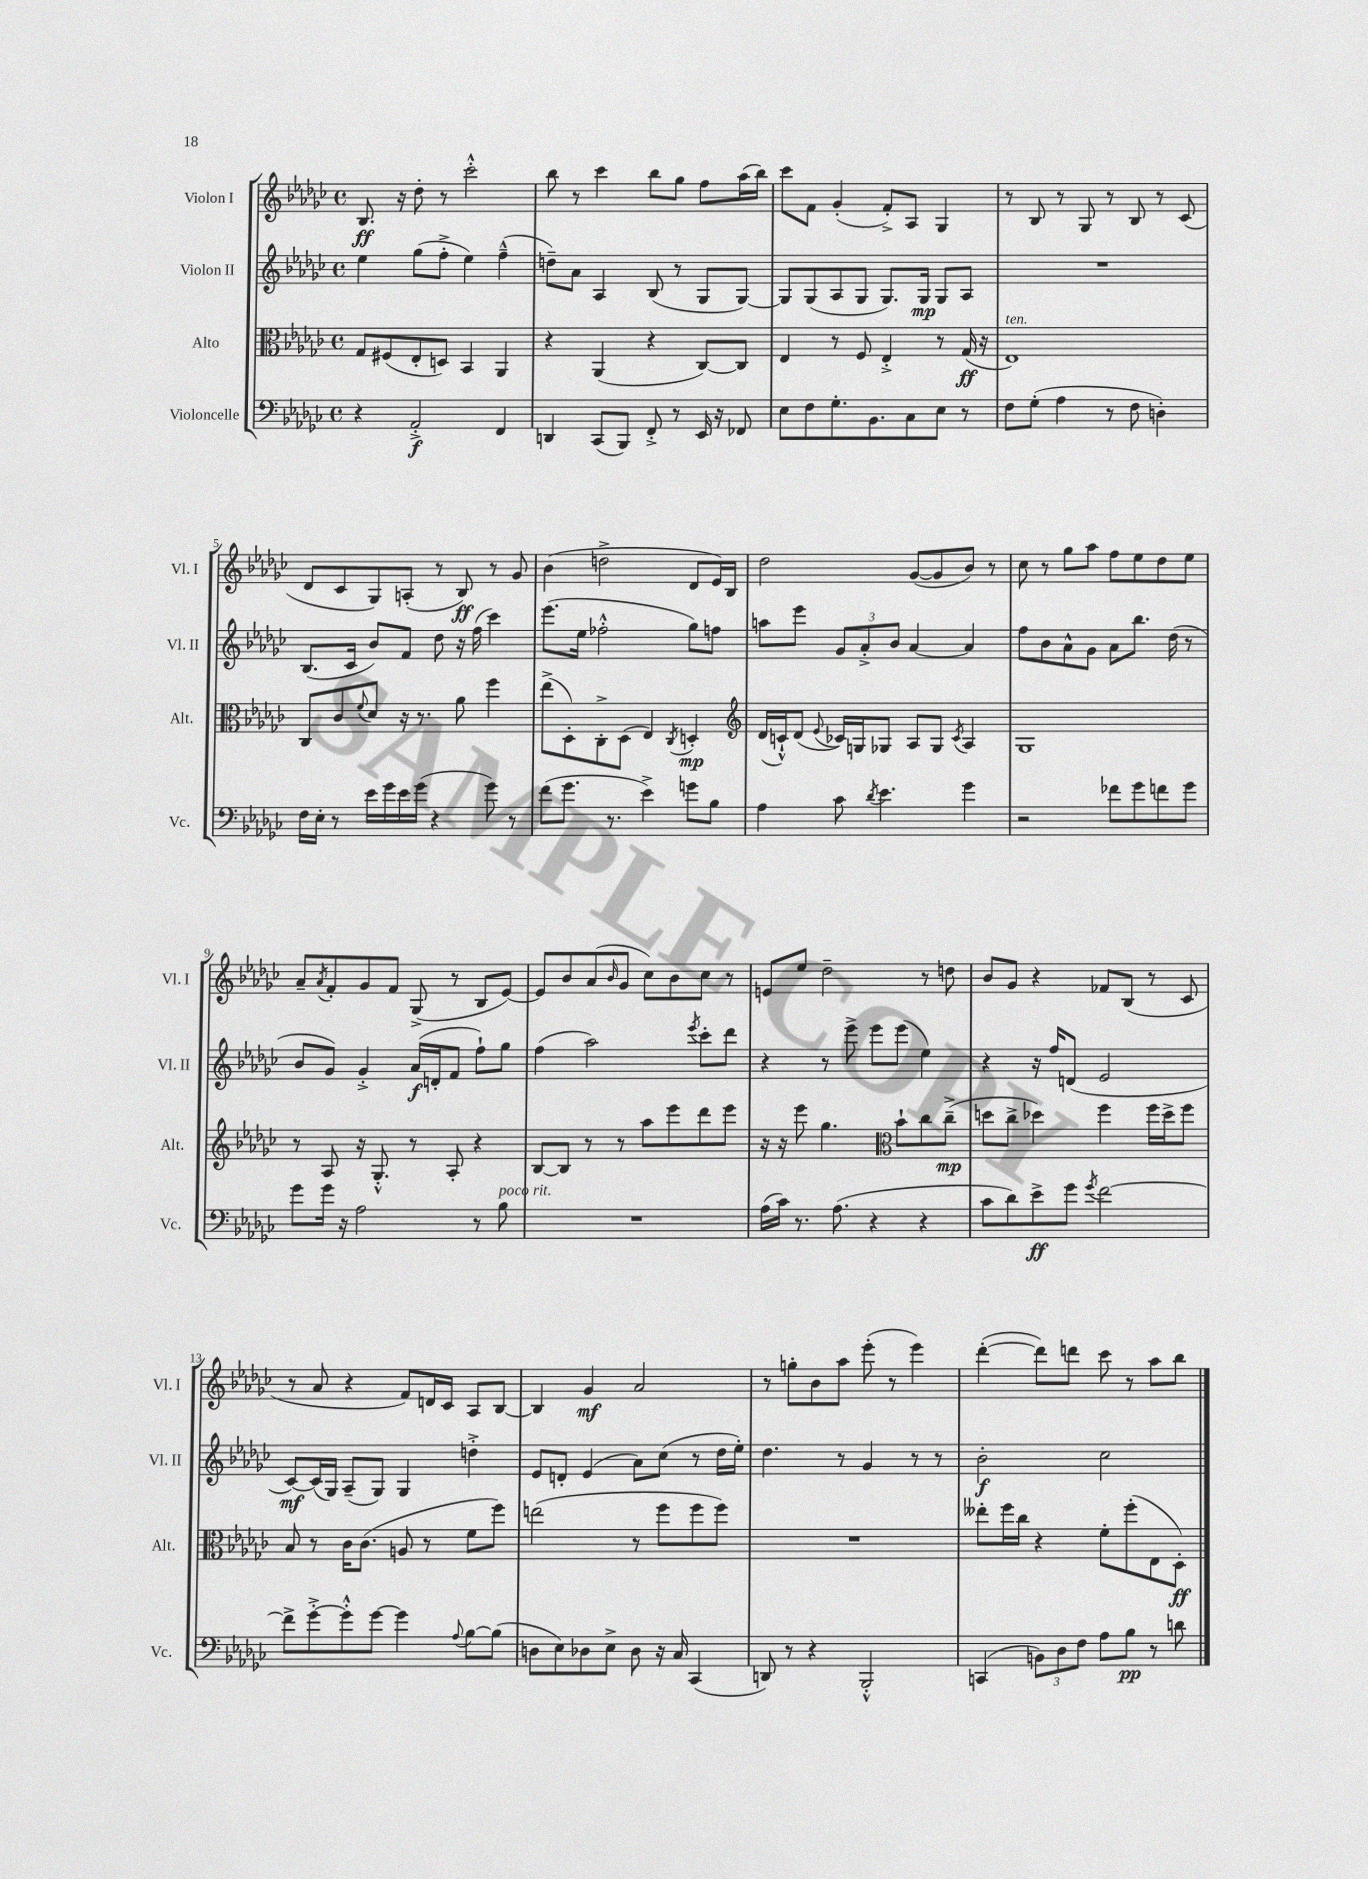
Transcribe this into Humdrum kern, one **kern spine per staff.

**kern	**dynam	**kern	**dynam	**kern	**dynam	**kern	**dynam
*part4	*part4	*part3	*part3	*part2	*part2	*part1	*part1
*staff4	*staff4	*staff3	*staff3	*staff2	*staff2	*staff1	*staff1
*I"Violoncelle	*	*I"Alto	*	*I"Violon II	*	*I"Violon I	*
*I'Vc.	*	*I'Alt.	*	*I'Vl. II	*	*I'Vl. I	*
*clefF4	*	*clefC3	*	*clefG2	*	*clefG2	*
*k[b-e-a-d-g-c-]	*	*k[b-e-a-d-g-c-]	*	*k[b-e-a-d-g-c-]	*	*k[b-e-a-d-g-c-]	*
*M4/4	*	*M4/4	*	*M4/4	*	*M4/4	*
*met(c)	*	*met(c)	*	*met(c)	*	*met(c)	*
=1	=1	=1	=1	=1	=1	=1	=1
4r	.	8G-/L	.	4ee-\	.	8.B-/	ff
.	.	(8F#X/	.	.	.	.	.
.	.	.	.	.	.	16r	.
2AA-'^/	f	8E-'/	.	(8gg-\L	.	8dd-'\	.
.	.	8Dn/J)	.	8ff'^\J	.	8r	.
.	.	4BB-/	.	4ee-\)	.	2ccc-'^^\	.
4FF/	.	4AA-/	.	(4ff~^^\	.	.	.
=2	=2	=2	=2	=2	=2	=2	=2
4DDn/	.	4r	.	8ddn~\L)	.	8bb-\	.
.	.	.	.	8a-\J	.	8r	.
(8CC-/L	.	(4AA-/	.	4A-/	.	4ccc-\	.
8BBB-/J)	.	.	.	.	.	.	.
8FF'^/	.	4r	.	(8B-/	.	8bb-\L	.
8r	.	.	.	8r	.	8gg-\J	.
16EE-/	.	[8C-/L)	.	8G-/L	.	8ff\L	.
16r	.	.	.	.	.	.	.
8FF-X/	.	8C-/J]	.	[8G-/J)	.	(16aa-\L	.
.	.	.	.	.	.	16bb-\JJ)	.
=3	=3	=3	=3	=3	=3	=3	=3
8E-\L	.	4E-/	.	8G-/L]	.	8ccc-\L	.
8F\	.	.	.	(8G-/	.	8f\J	.
8.G-'\	.	8r	.	8A-/	.	(4g-'/	.
.	.	8F/	.	8G-/J	.	.	.
8.BB-\	.	.	.	.	.	.	.
.	.	4E-'^/	.	8.G-/L)	.	8f'^/L)	.
8C-\	.	.	.	.	.	8A-/J	.
.	.	.	.	16G-/Jk	mp	.	.
8E-\J	.	8r	.	8G-/L	.	4G-/	.
8r	.	(16G-/	ff	8A-/J	.	.	.
.	.	16r	.	.	.	.	.
=4	=4	=4	=4	=4	=4	=4	=4
!	!	!LO:TX:a:i:t=ten.	!	!	!	!	!
8F\L	.	1E-)	.	1r	.	8r	.
(8G-'\J	.	.	.	.	.	8B-/	.
4A-\	.	.	.	.	.	8r	.
.	.	.	.	.	.	8G-/	.
8r	.	.	.	.	.	8r	.
8F\	.	.	.	.	.	8B-/	.
4Dn'\)	.	.	.	.	.	8r	.
.	.	.	.	.	.	(8c-/	.
!!LO:LB:g=z
=5	=5	=5	=5	=5	=5	=5	=5
16F\LL	.	8C-/L	.	(8.B-/L	.	8d-/L	.
16E-'\JJ	.	.	.	.	.	.	.
8r	.	8c-/	.	.	.	8c-/	.
.	.	.	.	16c-/Jk	.	.	.
.	.	8qqf/	.	.	.	.	.
16e-\LL	.	8d-/J	.	8b-/L)	.	8G-/)	.
16g-\	.	.	.	.	.	.	.
16e-\	.	16r	.	8f/J	.	(8An'/J	.
(16g-\JJ	.	8.r	.	.	.	.	.
4r	.	.	.	8dd-\	.	8r	.
.	.	8a-\	.	16r	.	8B-/)	ff
.	.	.	.	(16ff\	.	.	.
8g-\)	.	4ff\	.	4ccc-\)	.	8r	.
8r	.	.	.	.	.	8g-/	.
=6	=6	=6	=6	=6	=6	=6	=6
(8f\L	.	(8ee-^\L	.	(8.eee-\L	.	(4b-\	.
8.g-\J	.	8D-'\)	.	.	.	.	.
.	.	.	.	16ee-\Jk	.	.	.
.	.	8C-'^\	.	2ff-X'^^\	.	2ddn^\	.
8.r	.	.	.	.	.	.	.
.	.	(8D-\J	.	.	.	.	.
4e-^\)	.	4E-/)	.	.	.	.	.
.	.	8qC-/	.	.	.	.	.
8gn\L	.	4Dn'/	mp	8gg-\L)	.	8d-/L	.
8B-\J	.	.	.	8ffn\J	.	16e-/L)	.
.	.	.	.	.	.	16B-/JJ	.
=7	=7	=7	=7	=7	=7	=7	=7
*	*	*clefG2	*	*	*	*	*
4A-\	.	(16d-/LL	.	8aan\L	.	2dd-\	.
.	.	16cn`^^/J)	.	.	.	.	.
.	.	(8d-/J	.	8eee-\J	.	.	.
.	.	8qqe-/	.	.	.	.	.
8c-\	.	16c-X/LL)	.	12g-/L	.	.	.
.	.	16Gn/J	.	.	.	.	.
.	.	.	.	12a-'^/	.	.	.
8qd-/	.	.	.	.	.	.	.
4.e-\	.	8G-X/J	.	.	.	.	.
.	.	.	.	12b-/J	.	.	.
.	.	8A-/L	.	[4a-/	.	([8g-/L	.
.	.	8G-/J	.	.	.	8g-/]	.
.	.	8qc-/	.	.	.	.	.
4g-\	.	4A-/	.	4a-/]	.	8b-/J)	.
.	.	.	.	.	.	8r	.
=8	=8	=8	=8	=8	=8	=8	=8
2r	.	1G-	.	8ff\L	.	8cc-\	.
.	.	.	.	8b-\	.	8r	.
.	.	.	.	8a-^^\	.	8gg-\L	.
.	.	.	.	8g-\J	.	8aa-\J	.
8f-X\L	.	.	.	8a-\L	.	8ff\L	.
8g-\	.	.	.	8.bb-\J	.	8ee-\	.
8fn\	.	.	.	.	.	8dd-\	.
.	.	.	.	(16dd-\	.	.	.
8g-\J	.	.	.	8r	.	8ee-\J	.
!!LO:LB:g=z
=9	=9	=9	=9	=9	=9	=9	=9
8g-\L	.	8r	.	8b-/L	.	8a-~/L	.
.	.	.	.	.	.	8qa-/	.
16g-\Jk	.	8A-/	.	8g-/J)	.	8f'/	.
16r	.	.	.	.	.	.	.
2A-\	.	16r	.	4g-'^/	.	8g-/	.
.	.	8.G-'^^/	.	.	.	.	.
.	.	.	.	.	.	8f/J	.
.	.	8r	.	(16a-/LL	f	(8G-^/	.
.	.	.	.	16dn'/J	.	.	.
.	.	8A-'/	.	8f/J	.	8r	.
8r	.	4r	.	8ff`\L)	.	8B-/L	.
!LO:TX:a:i:t=poco rit.	!	!	!	!	!	!	!
8B-\	.	.	.	8gg-\J	.	[8e-/J)	.
=10	=10	=10	=10	=10	=10	=10	=10
1r	.	[8B-/L	.	(4ff\	.	8e-/L]	.
.	.	8B-/J]	.	.	.	8b-/	.
.	.	8r	.	2aa-\)	.	(8a-/	.
.	.	.	.	.	.	16qqb-/	.
.	.	8r	.	.	.	8g-/J	.
.	.	8aa-\L	.	.	.	8cc-\L)	.
.	.	8eee-\	.	.	.	8b-\	.
.	.	.	.	8qeee-/	.	.	.
.	.	8ddd-\	.	8ccc-'\L	.	8cc-\J	.
.	.	8eee-\J	.	8ddd-\J	.	8r	.
=11	=11	=11	=11	=11	=11	=11	=11
(16A-\LL	.	16r	.	4r	.	8en/L	.
16c-\JJ)	.	16r	.	.	.	.	.
8.r	.	8eee-\	.	.	.	8ee-/J	.
.	.	4.gg-\	.	8r	.	2dd-~\	.
(8.A-\	.	.	.	.	.	.	.
.	.	.	.	8eee-^\	.	.	.
4r	.	.	.	8eee-\L	.	.	.
*	*	*clefC3	*	*	*	*	*
.	.	8b-`\L	.	(8eee-\J	.	.	.
4r	.	8cc-\	.	4ee-\)	.	8r	.
.	.	(8cc-~^\J	mp	.	.	8ddn\	.
=12	=12	=12	=12	=12	=12	=12	=12
8c-\L	.	8ddn\L	.	4r	.	8b-/L	.
8d-\)	.	8cc-^\J	.	.	.	8g-/J	.
8e-^\	ff	4dd-X\)	.	16r	.	4r	.
.	.	.	.	16ff/KL	.	.	.
8g-\J	.	.	.	(8dn/J	.	.	.
8qg-/	.	.	.	.	.	.	.
[2f\	.	4ff\	.	2e-/	.	8f-X/L	.
.	.	.	.	.	.	(8B-/J	.
.	.	16ff\LL	.	.	.	8r	.
.	.	16dd-^\J	.	.	.	.	.
.	.	8ff\J	.	.	.	8c-/	.
!!LO:LB:g=z
=13	=13	=13	=13	=13	=13	=13	=13
8f^\L]	.	8B-/	.	[8c-/L)	mf	8r	.
[8g-'^\	.	8r	.	(16c-/L]	.	8a-/	.
.	.	.	.	16G-/JJ)	.	.	.
8g-'^^\]	.	16c-\KL	.	(8A-~/L	.	4r	.
.	.	(8.c-\J	.	.	.	.	.
[8g-\J	.	.	.	8G-/J)	.	.	.
4g-\]	.	8An/	.	4G-/	.	8f/L)	.
.	.	8r	.	.	.	16dn/L	.
.	.	.	.	.	.	16c-/JJ	.
8qqA-/	.	.	.	.	.	.	.
[8B-\L	.	8f\L	.	4ddn'^\	.	8A-/L	.
(8B-\J]	.	8ff\J)	.	.	.	[8B-/J	.
=14	=14	=14	=14	=14	=14	=14	=14
8Dn\L	.	(2een\	.	8e-/L	.	4B-/]	.
8E-\)	.	.	.	8dn'/J	.	.	.
8D-X\	.	.	.	(4e-/	.	4g-/	mf
8E-^\J	.	.	.	.	.	.	.
8D-\	.	8r	.	8a-\L)	.	2a-/	.
16r	.	8ff\L	.	(8cc-\J	.	.	.
16C-/	.	.	.	.	.	.	.
(4CC-/	.	8ff\	.	8r	.	.	.
.	.	8ff\J)	.	16dd-\LL	.	.	.
.	.	.	.	16ee-'\JJ)	.	.	.
=15	=15	=15	=15	=15	=15	=15	=15
8DDn/)	.	1r	.	4.dd-\	.	8r	.
8r	.	.	.	.	.	8ggn'\L	.
4r	.	.	.	.	.	8b-\	.
.	.	.	.	8r	.	8aa-\J	.
2BBB-'^^/	.	.	.	4g-/	.	(8eee-'\	.
.	.	.	.	.	.	8r	.
.	.	.	.	8r	.	4eee-\)	.
.	.	.	.	8r	.	.	.
=16	=16	=16	=16	=16	=16	=16	=16
(4CCn/	.	8ee--X'\L	.	2b-'\	f	([4ddd-'\	.
.	.	16ff\L	.	.	.	.	.
.	.	16cc-\JJ	.	.	.	.	.
12BBn\L)	.	4r	.	.	.	8ddd-\L])	.
12D-\	.	.	.	.	.	.	.
.	.	.	.	.	.	8dddn\J	.
12F\J	.	.	.	.	.	.	.
8A-\L	.	8f'\L	.	2cc-\	.	8ccc-\	.
8B-\J	pp	(8ff'\	.	.	.	8r	.
8r	.	8E-\	.	.	.	8aa-\L	.
8dn\	.	8D-'\J)	ff	.	.	8bb-\J	.
==	==	==	==	==	==	==	==
*-	*-	*-	*-	*-	*-	*-	*-
